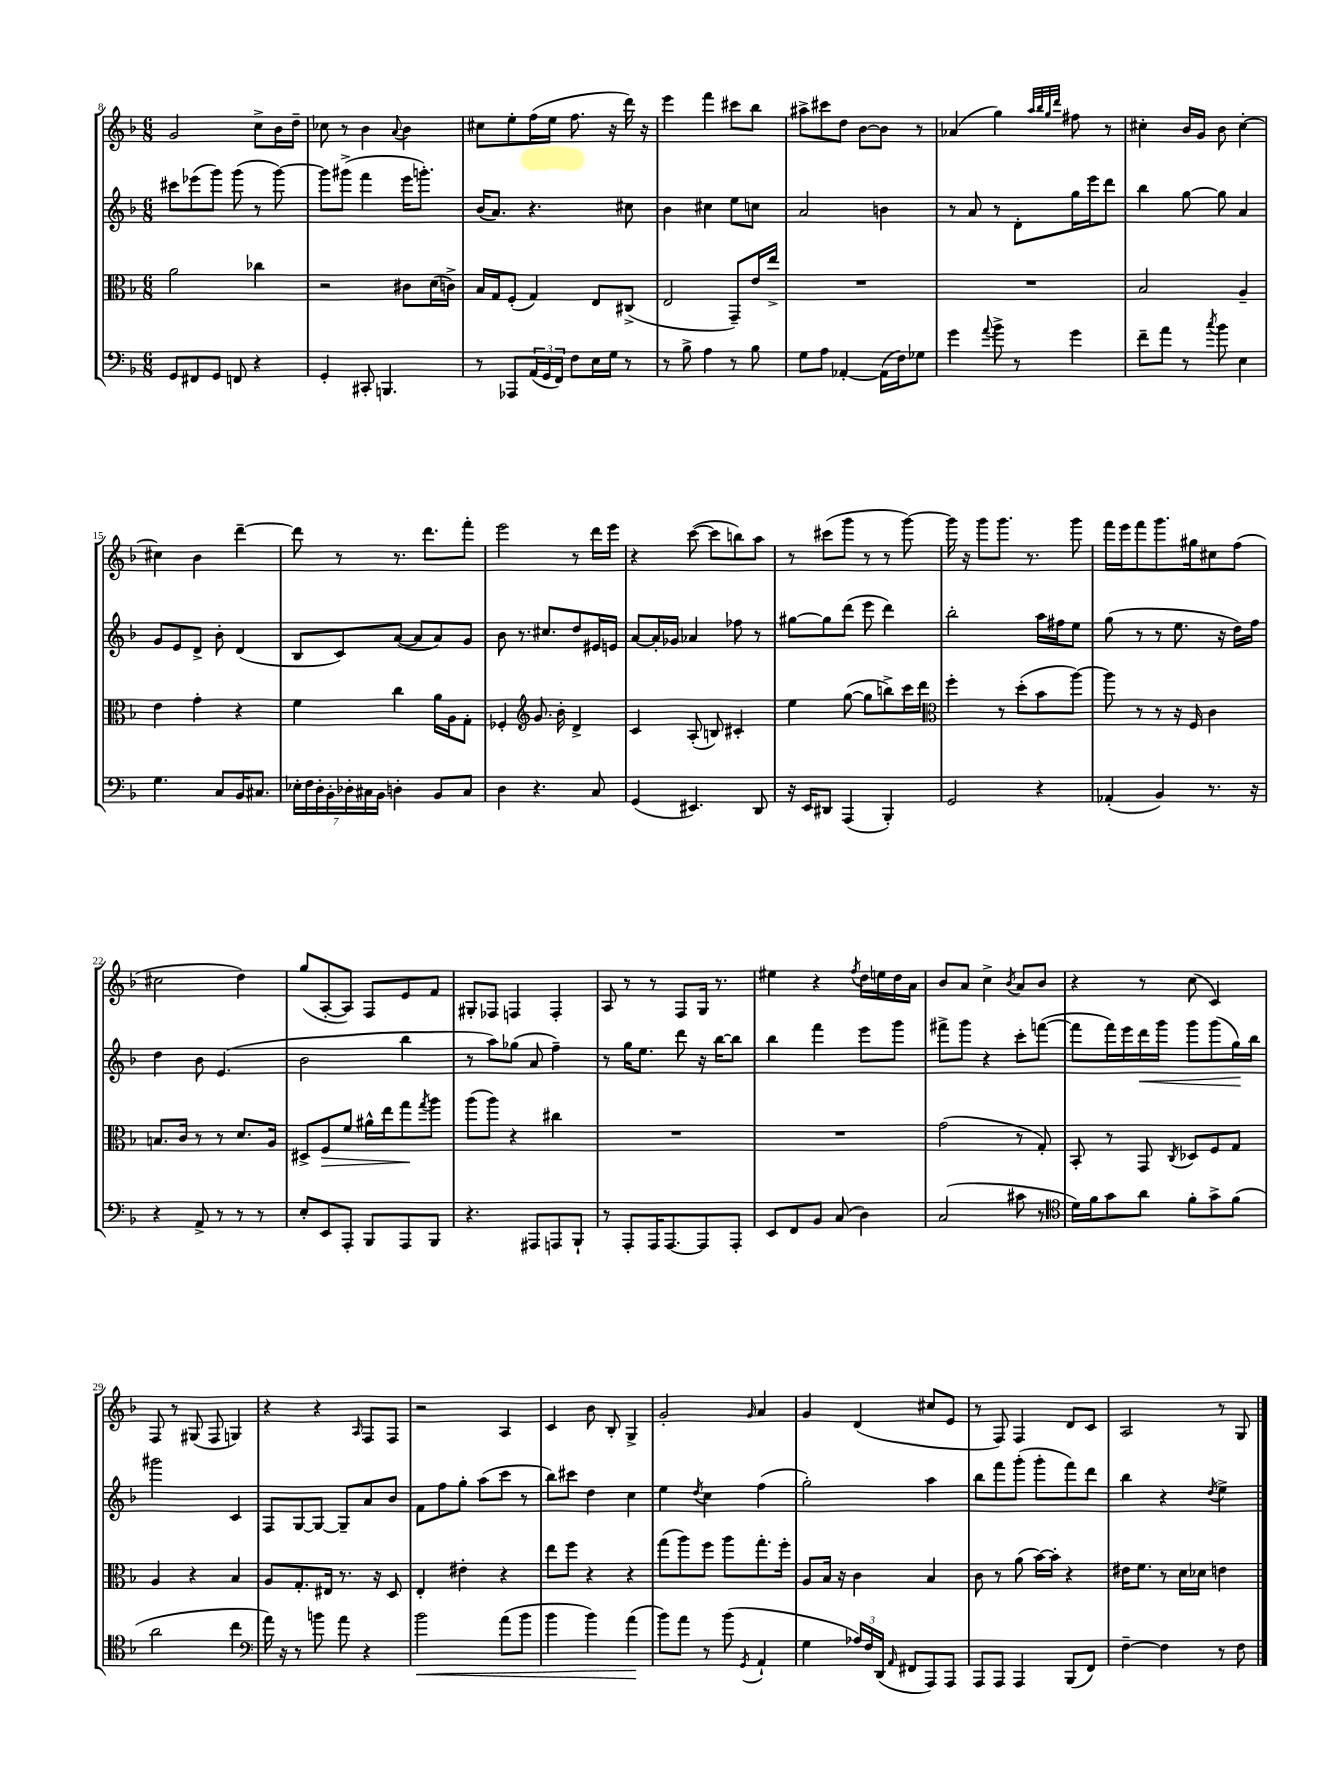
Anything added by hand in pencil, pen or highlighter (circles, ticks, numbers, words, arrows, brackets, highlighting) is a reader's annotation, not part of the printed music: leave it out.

**kern	**kern	**kern	**kern
*staff4	*staff3	*staff2	*staff1
*clefF4	*clefC3	*clefG2	*clefG2
*k[b-]	*k[b-]	*k[b-]	*k[b-]
*M6/8	*M6/8	*M6/8	*M6/8
8GG	2a	8ccc#	2g
8FF#	.	(8eee-	.
8GG	.	8ggg)	.
8FF	.	(8ggg	.
4r	4cc-	8r	8cc^
.	.	[8ggg)	16b-
.	.	.	16dd~
=	=	=	=
4GG'	2r	8ggg]	8cc-
.	.	(8ggg#^	8r
8CC#'	.	4fff	4b-
4.BBB	.	.	.
.	.	.	8qqa
.	8c#	16eee	4b-
.	.	8.ggg')	.
.	(16d	.	.
.	16c^)	.	.
=	=	=	=
8r	16B-	(16b-	8cc#
.	16G	8.a)	.
8AAA-	(8F'	.	8ee'
(24AA	4G)	4.r	(16ff
24GG	.	.	.
.	.	.	16ee
24FF)	.	.	.
8F	.	.	8.ff
16E	8E	.	.
16G	.	.	16r
8r	(8C#^	8cc#	16ddd)
.	.	.	16r
=	=	=	=
8r	2E	4b-	4eee
8B-^	.	.	.
4A	.	4cc#	4fff
8r	8GG~)	8ee	8ccc#
8B-	16e	8cc	8bb-
.	16ee^	.	.
=	=	=	=
8G	2.r	2a	8aa#^
8A	.	.	8ccc#
[4AA-'	.	.	8dd
.	.	.	[8b-
(16AA-]	.	4b	8b-]
16F)	.	.	.
8G-	.	.	8r
=	=	=	=
4g	2.r	8r	(4a-
.	.	8a	.
8qqa	.	.	.
8b-^	.	8r	4gg)
8r	.	8d'	.
.	.	.	32qqaa
.	.	.	32qqbb-
.	.	.	32qqgg
.	.	.	32qqddd
4g	.	16gg	8ff#
.	.	16eee	.
.	.	8ddd	8r
=	=	=	=
8f~	2B-	4bb-	4cc#'
8a	.	.	.
8r	.	[8gg	16b-
.	.	.	16g
8qcc	.	.	.
8b-	.	8gg]	8b-
4E	4A~	4a	[4cc#'
=	=	=	=
4.G	4e	8g	4cc#]
.	.	8e	.
.	4g'	8d^	4b-
8C	.	8b-'	.
16BB-	4r	(4d	[4ddd~
8.C#	.	.	.
=	=	=	=
28E-'	4f	8B-	8ddd]
28F	.	.	.
28D'	.	.	.
28BB-'	.	.	.
.	.	8c)	8r
28D-'	.	.	.
28C#	.	.	.
28BB-	.	.	.
4D'	4cc	([8a	8.r
.	.	8a]	.
.	.	.	8.ddd
8BB-	16a	8a)	.
.	16A	.	.
8C#	8G'	8g	8fff'
=	=	=	=
4D	4F-'	8b-	2eee
.	.	8.r	.
*	*clefG2	*	*
4.r	8.g	.	.
.	.	8.cc#	.
.	16b-'	.	.
.	4d^	8dd	8r
8C	.	16e#	16ddd
.	.	16e	16eee
=	=	=	=
(4GG	4c	[8a	4r
.	.	16a']	.
.	.	16g-	.
4.EE#)	(8A'	4a-	([8ccc
.	8B)	.	8ccc]
.	4c#'	8ff-	8bb)
8DD	.	8r	8aa
=	=	=	=
16r	4ee	[8gg#	8r
16EE	.	.	.
8DD#	.	8gg#]	(8ccc#
(4AAA	([8gg	(8ddd	8ggg
.	8gg]	8eee	8r
4BBB-')	8bb^)	4ddd)	8r
.	16ccc	.	[8ggg)
.	16ddd	.	.
=	=	=	=
*	*clefC3	*	*
2GG	4ff'	2bb-'	16ggg]
.	.	.	16r
.	.	.	8ggg
.	8r	.	8.ggg
.	(8dd'	.	.
.	.	.	8.r
4r	8b-	16aa	.
.	.	16ff#	.
.	[8aa)	8ee	8ggg
=	=	=	=
(4AA-'	8aa]	(8gg	16fff
.	.	.	16eee
.	8r	8r	8fff
4BB-)	8r	8r	8.ggg
.	16r	8.ee	.
.	16F	.	16gg#
8.r	4c	.	8cc#
.	.	16r	.
.	.	16dd)	(8ff
16r	.	16ff	.
=	=	=	=
4r	8.B	4dd	2cc#
.	16c	.	.
8AA^	8r	8b-	.
8r	8r	(4.e	.
8r	8.d	.	4dd)
8r	.	.	.
.	16A	.	.
=	=	=	=
8E'	8D#^	2b-	(8gg
8EE	8F	.	[8A'
8AAA'	8f	.	8A])
8BBB-	16a#^^	.	8F
.	16ee	.	.
8AAA	8gg	4bb-	8e
.	8qgg	.	.
8BBB-	8aa	.	8f
=	=	=	=
4.r	(8aa	8r	8G#'
.	8aa)	8aa)	8F-
.	4r	(8gg-	4F
8AAA#	.	8a	.
8AAA	4cc#	4ff~)	4F'
8BBB-`	.	.	.
=	=	=	=
8r	2.r	8r	8A
8AAA'	.	16gg	8r
.	.	8.ee	.
16AAA	.	.	8r
[8.AAA	.	.	.
.	.	8ddd	8F
8AAA]	.	16r	16G
.	.	[16bb-	8.r
8AAA'	.	8bb-]	.
=	=	=	=
8EE	2.r	4bb-	4ee#
8FF	.	.	.
8BB-	.	4fff	4r
(8C	.	.	.
.	.	.	8qff
4D)	.	8eee	16dd
.	.	.	16ee
.	.	8ggg	16dd
.	.	.	16a
=	=	=	=
(2C	(2g	8fff#^	8b-
.	.	8ggg	8a
.	.	4r	4cc^
.	.	.	8qb-
8c#	8r	8ccc'	8a
8r	8G')	([8fff	8b-
=	=	=	=
*clefC4	*	*	*
16d)	8BB-'	8fff]	4r
16f	.	.	.
8g	8r	16fff)	.
.	.	16eee	.
8a	8GG	16ddd	8r
.	.	16ggg	.
.	8qC	.	.
8f'	8D-	8ggg	(8cc
8g^	8F	(8ggg	4c)
(8f	8G	16gg)	.
.	.	16bb-	.
=	=	=	=
2a	4A	2ggg#	8F
.	.	.	8r
.	4r	.	(8G#
.	.	.	8F
4cc	4B-	4c	4G)
=	=	=	=
*clefF4	*	*	*
16a)	8A	8F	4r
16r	.	.	.
8r	8.G'	[8G	.
8b	.	8G_	4r
.	16E#	.	.
8a	8.r	8G~]	.
.	.	.	16qqA
4r	.	8a	8F
.	16r	.	.
.	8D	8b-	8F
=	=	=	=
2b-	4E'	8f	2r
.	.	8ff	.
.	4e#'	8gg'	.
.	.	(8aa	.
(8a	4r	8ccc	4A
8b-	.	8r	.
=	=	=	=
4b-	8ee	8bb-)	4c
.	8ff	8ccc#	.
4b-)	4r	4dd	8b-
.	.	.	8B-'
(4a	4r	4cc	4G^
=	=	=	=
8b-)	(8gg	4ee	2g'
8a	8aa)	.	.
.	.	8qdd	.
8r	8ff	4cc	.
(8b-	8aa	.	.
8qGG	.	.	16qqg
4AA`	8.gg'	(4ff	4a
.	16ff'	.	.
=	=	=	=
4G	8A	2gg')	4g
.	16B-	.	.
.	16r	.	.
24A-)	4c	.	(4d
24F	.	.	.
(24DD	.	.	.
16qqAA	.	.	.
8FF#	.	.	.
8AAA)	4B-	4aa	8cc#
8AAA	.	.	8e
=	=	=	=
8AAA	8c	8bb-	8r
8AAA	8r	8fff	8F)
4AAA	(8a	(8ggg'	4F
.	[16b-)	8ggg'	.
.	16b-']	.	.
(8BBB-	4r	8fff)	8d
8FF)	.	8ddd	8c
=	=	=	=
[4F~	16e#	4bb-	2A
.	8.f	.	.
4F]	8r	4r	.
.	16d	.	.
.	16d-	.	.
.	.	8qdd	.
8r	4e	4ee^	8r
8F	.	.	8G
==	==	==	==
*-	*-	*-	*-
